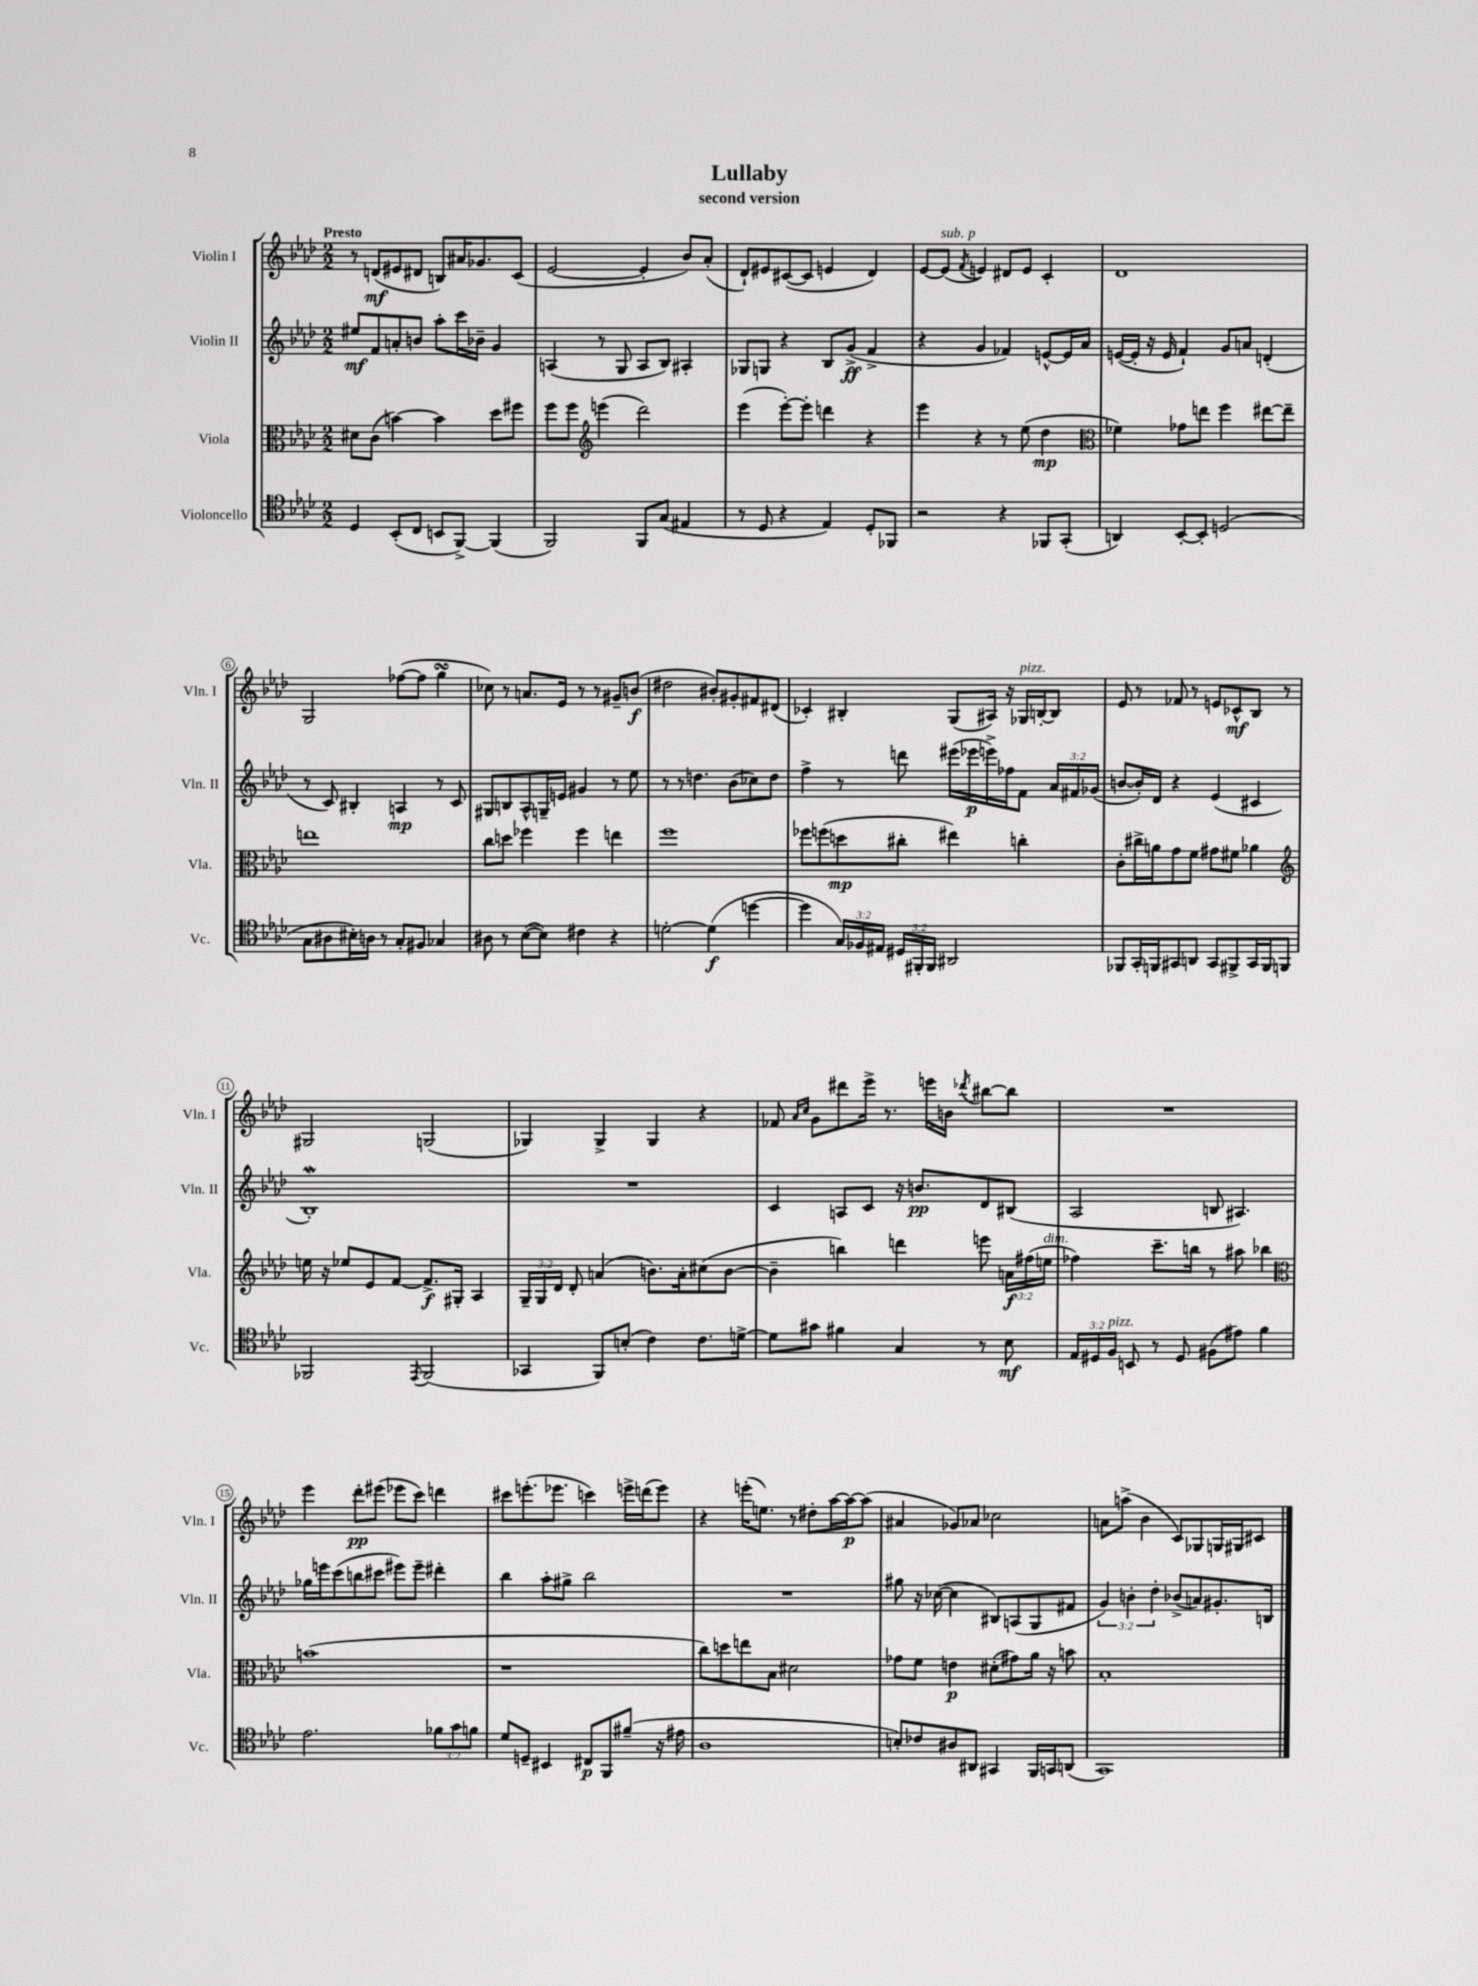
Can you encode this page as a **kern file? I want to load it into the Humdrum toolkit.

**kern	**dynam	**kern	**dynam	**kern	**dynam	**kern	**dynam
*part4	*part4	*part3	*part3	*part2	*part2	*part1	*part1
*staff4	*staff4	*staff3	*staff3	*staff2	*staff2	*staff1	*staff1
*I"Violoncello	*	*I"Viola	*	*I"Violin II	*	*I"Violin I	*
*I'Vc.	*	*I'Vla.	*	*I'Vln. II	*	*I'Vln. I	*
*clefC4	*	*clefC3	*	*clefG2	*	*clefG2	*
*k[b-e-a-d-]	*	*k[b-e-a-d-]	*	*k[b-e-a-d-]	*	*k[b-e-a-d-]	*
*M2/2	*	*M2/2	*	*M2/2	*	*M2/2	*
=1	=1	=1	=1	=1	=1	=1	=1
!	!	!	!	!	!	!LO:TX:a:B:t=Presto	!
4D-/	.	8d#X\L	.	8ee#X/L	mf	8r	.
.	.	(8c\J	.	8f/	.	(8dn/L	mf
(8BB-'/L	.	[4bn\)	.	8an'/	.	8e#X/	.
8C/J	.	.	.	8bn/J	.	8d#X/J	.
8BBn/L	.	4b\]	.	8aa-'\L	.	8Bn/L)	.
[8FF^/J)	.	.	.	16ccc\L	.	16a#X/K	.
.	.	.	.	16b-X~\JJ	.	8.g-X/	.
(4FF/]	.	8dd-\L	.	4g/	.	.	.
.	.	8ff#X\J	.	.	.	(8c/J	.
=2	=2	=2	=2	=2	=2	=2	=2
2FF/)	.	8ff\L	.	(4An/	.	[2e-/	.
.	.	8ff\J	.	.	.	.	.
*	*	*clefG2	*	*	*	*	*
.	.	(4eeen\	.	8r	.	.	.
.	.	.	.	8G/	.	.	.
8FF/L	.	2ddd-\)	.	8A/L	.	4e-'/]	.
(8G/J	.	.	.	8B-/J)	.	.	.
4E#X/	.	.	.	4A#X'/	.	8b-/L)	.
.	.	.	.	.	.	(8a-'/J	.
=3	=3	=3	=3	=3	=3	=3	=3
8r	.	(4eee-\	.	8G-X/L	.	8d-`/L)	.
8D-/	.	.	.	8Gn/J	.	8e#X/	.
4r	.	[8eee-'\L)	.	4r	.	([8c#X/	.
.	.	8eee-'\J]	.	.	.	8c#/J]	.
4E-/)	.	4dddn\	.	8B-/L	.	4en/	.
.	.	.	.	(8g^/J	ff	.	.
8D-'/L	.	4r	.	4f^/	.	4d-/)	.
8FF-X/J	.	.	.	.	.	.	.
=4	=4	=4	=4	=4	=4	=4	=4
2r	.	4eee-\	.	4r	.	[8e-/L	.
!	!	!	!	!	!	!LO:TX:a:i:t=sub. p	!
.	.	.	.	.	.	(8e-/J]	.
.	.	.	.	.	.	8qf/	.
.	.	4r	.	4g/	.	4en/)	.
4r	.	8r	.	4f-X/)	.	8d#X/L	.
.	.	(8ee-\	.	.	.	8e/J	.
8FF-X/L	.	4dd-\	mp	[8en^^/L	.	4c'/	.
(8GG'/J	.	.	.	16e/L]	.	.	.
.	.	.	.	16a-/JJ	.	.	.
=5	=5	=5	=5	=5	=5	=5	=5
*	*	*clefC3	*	*	*	*	*
4AAn/)	.	4f-X\)	.	([16en/LL	.	1d-	.
.	.	.	.	16e'/JJ]	.	.	.
.	.	.	.	16r	.	.	.
.	.	.	.	16e/	.	.	.
[8BB-'/L	.	8g-X\L	.	4f`/)	.	.	.
8BB-'/J]	.	8een\J	.	.	.	.	.
(2Dn/	.	4ff\	.	8g/L	.	.	.
.	.	.	.	8an/J	.	.	.
.	.	[8ee#X\L	.	(4dn'/	.	.	.
.	.	8ee#~\J]	.	.	.	.	.
!!LO:LB:g=z
=6	=6	=6	=6	=6	=6	=6	=6
8G\L	.	1een	.	8r	.	2G/	.
8A#X\	.	.	.	8c/)	.	.	.
16B#X'\L)	.	.	.	4B#X'/	.	.	.
16An\JJ	.	.	.	.	.	.	.
8r	.	.	.	.	.	.	.
8G'/L	.	.	.	4An/	mp	([8ff-X\L	.
8F#X/J	.	.	.	.	.	8ff-\J]	.
4G-X/	.	.	.	8r	.	4ggsSsS\	.
.	.	.	.	8c/	.	.	.
=7	=7	=7	=7	=7	=7	=7	=7
8A#X\	.	8cc\L	.	8G#X/L	.	8cc-X\)	.
8r	.	8ddn\J	.	8Bn/	.	8r	.
([8B-\L	.	4ff-X\	.	8A-^^/	.	8.an/L	.
8B-\J])	.	.	.	16Gn~/L	.	.	.
.	.	.	.	16en/JJ	.	16e-/Jk	.
4c#X\	.	4ff-\	.	4g#X/	.	8r	.
.	.	.	.	.	.	8r	.
4r	.	4een\	.	8r	.	8g#X~/L	.
.	.	.	.	8ee-\	.	(8bn/J	f
=8	=8	=8	=8	=8	=8	=8	=8
[2dn'\	.	1ff	.	8r	.	2dd#X\	.
.	.	.	.	8r	.	.	.
.	.	.	.	4.ddn\	.	.	.
(4d\]	f	.	.	.	.	8b#X'/L)	.
.	.	.	.	(8b-\L	.	8g#X'/	.
[4ddn\	.	.	.	8cc-X\)	.	8f#X/	.
.	.	.	.	8dd\J	.	(8d#X/J	.
=9	=9	=9	=9	=9	=9	=9	=9
4dd\]	.	8ff-X\L	.	4ff^\	.	4c-X'/)	.
.	.	(8ffn\	.	.	.	.	.
24G/LL)	.	8ddn\	mp	8r	.	4B#X'/	.
24F-X/	.	.	.	.	.	.	.
24E#X/JJ	.	.	.	.	.	.	.
24D#X/LL	.	8cc#X'\J	.	8dddn\	.	.	.
24FF#X'/	.	.	.	.	.	.	.
24FF#/JJ	.	.	.	.	.	.	.
2AA#X/	.	4ee#X\)	.	(16eee#X\LL	.	(8G/L	.
.	.	.	.	16eee-X\	p	.	.
.	.	.	.	16eeen^\)	.	16A#X/Jk)	.
.	.	.	.	16ff-X\J	.	16r	.
!	!	!	!	!	!	!LO:TX:a:i:t=pizz.	!
.	.	4ccn'\	.	8f\J	.	16G-X/LL	.
.	.	.	.	.	.	[16Bn'/J	.
.	.	.	.	24a-/LL	.	8B/J]	.
.	.	.	.	24f#X/	.	.	.
.	.	.	.	(24g-X/JJ	.	.	.
=10	=10	=10	=10	=10	=10	=10	=10
8FF-X/L	.	8c'\L	.	[8bn/L	.	8e-/	.
16GG'/L	.	16cc#X^\L	.	16b'/L])	.	8r	.
16FFn/J	.	16an\J	.	16d-/JJ	.	.	.
8GG#X/	.	8g\	.	4r	.	8f-X/	.
8AAn/J	.	8f\J	.	.	.	8r	.
8GG#/L	.	8g#X\L	.	(4e-/	.	8en/L	.
8FF#X^/	.	8f#X\J	.	.	.	8c-X^^/	mf
16GG#/L	.	4a-X\	.	4c#X/	.	8B-/J	.
16FF#/J	.	.	.	.	.	.	.
8FFn/J	.	.	.	.	.	8r	.
!!LO:LB:g=z
=11	=11	=11	=11	=11	=11	=11	=11
*	*	*clefG2	*	*	*	*	*
2FF-X/	.	16een\	.	1B-W')	.	2G#X/	.
.	.	16r	.	.	.	.	.
.	.	8ee-X/L	.	.	.	.	.
.	.	8e-/	.	.	.	.	.
.	.	[8f/J	.	.	.	.	.
8qEE-/	.	.	.	.	.	.	.
(2FF-/	.	8.f^/L]	f	.	.	(2Gn/	.
.	.	16G#X'/Jk	.	.	.	.	.
.	.	4A-/	.	.	.	.	.
=12	=12	=12	=12	=12	=12	=12	=12
4GG-X/	.	24G~/LL	.	1r	.	4G-X/)	.
.	.	24G/	.	.	.	.	.
.	.	24d-/JJ	.	.	.	.	.
.	.	8d-'/	.	.	.	.	.
8FF/L)	.	(4an/	.	.	.	4G-^/	.
(8Bn'/J	.	.	.	.	.	.	.
4c\)	.	8.bn\L)	.	.	.	4G-/	.
.	.	16a'\k	.	.	.	.	.
8.c\L	.	(8cc#X\	.	.	.	4r	.
.	.	[8b\J	.	.	.	.	.
[16dn^\Jk	.	.	.	.	.	.	.
=13	=13	=13	=13	=13	=13	=13	=13
8d\L]	.	4b~\]	.	4c/	.	8f-X/	.
.	.	.	.	.	.	16qqa-/LL	.
.	.	.	.	.	.	16qqcc/JJ	.
8g#X\J	.	.	.	.	.	8g\L	.
4f#X\	.	4bbn\)	.	8An/L	.	8ddd#X\	.
.	.	.	.	8c/J	.	16eee-^\Jk	.
.	.	.	.	.	.	8.r	.
4G/	.	4dddn\	.	16r	.	.	.
.	.	.	.	8.bn/L	pp	.	.
.	.	.	.	.	.	16eeen\LL	.
.	.	.	.	.	.	16bn\JJ	.
.	.	.	.	.	.	8qddd-X/	.
8r	.	8eeen\	.	8d-/	.	[8bb#X\L	.
8B-\	mf	24an\LL	f	(8B#X/J	.	8bb#\J]	.
.	.	(24ff#X\	.	.	.	.	.
!	!	!LO:TX:a:i:t=dim.	!	!	!	!	!
.	.	24een\JJ	.	.	.	.	.
=14	=14	=14	=14	=14	=14	=14	=14
24E-/LL	.	4ff-X\)	.	2A-/	.	1r	.
24D#X/	.	.	.	.	.	.	.
!LO:TX:a:i:t=pizz.	!	!	!	!	!	!	!
24F/JJ	.	.	.	.	.	.	.
8BBn/	.	.	.	.	.	.	.
8r	.	8.ccc~\L	.	.	.	.	.
8D#/	.	.	.	.	.	.	.
.	.	16bbn\Jk	.	.	.	.	.
(8F#X\L	.	8r	.	8Bn/	.	.	.
8e#X\J)	.	8aa#X\	.	4.A#X/)	.	.	.
4f\	.	4bb-X\	.	.	.	.	.
!!LO:LB:g=z
=15	=15	=15	=15	=15	=15	=15	=15
*	*	*clefC3	*	*	*	*	*
2.e-\	.	(1bn	.	16gg-X\LL	.	4eee-\	.
.	.	.	.	16eeen\J	.	.	.
.	.	.	.	(8ccc\	.	.	.
.	.	.	.	8bbn\	.	8ddd-'\L	pp
.	.	.	.	8ccc#X\J	.	(8eee#X\J	.
.	.	.	.	8eee#X\L)	.	8eee-X\L	.
.	.	.	.	8eee#~\J	.	8ccc\J)	.
12f-X\L	.	.	.	4ddd#X'\	.	4dddn\	.
12g\	.	.	.	.	.	.	.
12fn\J	.	.	.	.	.	.	.
=16	=16	=16	=16	=16	=16	=16	=16
8d-/L	.	1r	.	4bb-\	.	8ccc#X\L	.
8Dn~/J	.	.	.	.	.	(8.eeen'\	.
4BB#X/	.	.	.	8aa-'\L	.	.	.
.	.	.	.	.	.	8.eee-X\J	.
.	.	.	.	8gg#X^\J	.	.	.
8C#X/L	p	.	.	2bb-\	.	4cccn\)	.
8FF/	.	.	.	.	.	.	.
(8f#X~/J	.	.	.	.	.	16eeen^\LL	.
.	.	.	.	.	.	(16dddn\J	.
16r	.	.	.	.	.	8eee\J)	.
16e#X\	.	.	.	.	.	.	.
=17	=17	=17	=17	=17	=17	=17	=17
1A-	.	8cc\L)	.	1r	.	4r	.
.	.	8ddn\	.	.	.	.	.
.	.	8een\	.	.	.	(16eeen'\KL	.
.	.	.	.	.	.	8.een\J)	.
.	.	8B-\J	.	.	.	.	.
.	.	2d#X\	.	.	.	8r	.
.	.	.	.	.	.	8dd#X'\L	.
.	.	.	.	.	.	[16aa-\L	.
.	.	.	.	.	.	16aa-\J_	p
.	.	.	.	.	.	(8aa-\J]	.
=18	=18	=18	=18	=18	=18	=18	=18
8Bn'/L)	.	8g-X\L	.	8gg#X\	.	4a#X/	.
8c-X/	.	8f\J	.	16r	.	.	.
.	.	.	.	([16cc-X\	.	.	.
8A#X/	.	4en\	p	4cc-\]	.	8g-X/L)	.
8AA#X/J	.	.	.	.	.	8a-X/J	.
4GG#X/	.	(8d#X'\L	.	8B#X/L)	.	2cc-X\	.
.	.	8g#X\)	.	(8An/	.	.	.
16FF/LL	.	16a-\Jk	.	8G/	.	.	.
16GGn/J	.	16r	.	.	.	.	.
(8AAn/J	.	8bn\	.	8f#X/J	.	.	.
=19	=19	=19	=19	=19	=19	=19	=19
1GG)	.	1B-'	.	6g/)	.	8an\L	.
.	.	.	.	.	.	(8aan^\J	.
.	.	.	.	6bn'\	.	.	.
.	.	.	.	.	.	4b-\	.
.	.	.	.	6dd-'\	.	.	.
.	.	.	.	(8b-X^/L	.	8c/L)	.
.	.	.	.	8an/)	.	8G-X/	.
.	.	.	.	8.g#X'/	.	16Gn/L	.
.	.	.	.	.	.	16G#X/J	.
.	.	.	.	.	.	8c#X/J	.
.	.	.	.	16Bn/Jk	.	.	.
==	==	==	==	==	==	==	==
*-	*-	*-	*-	*-	*-	*-	*-
